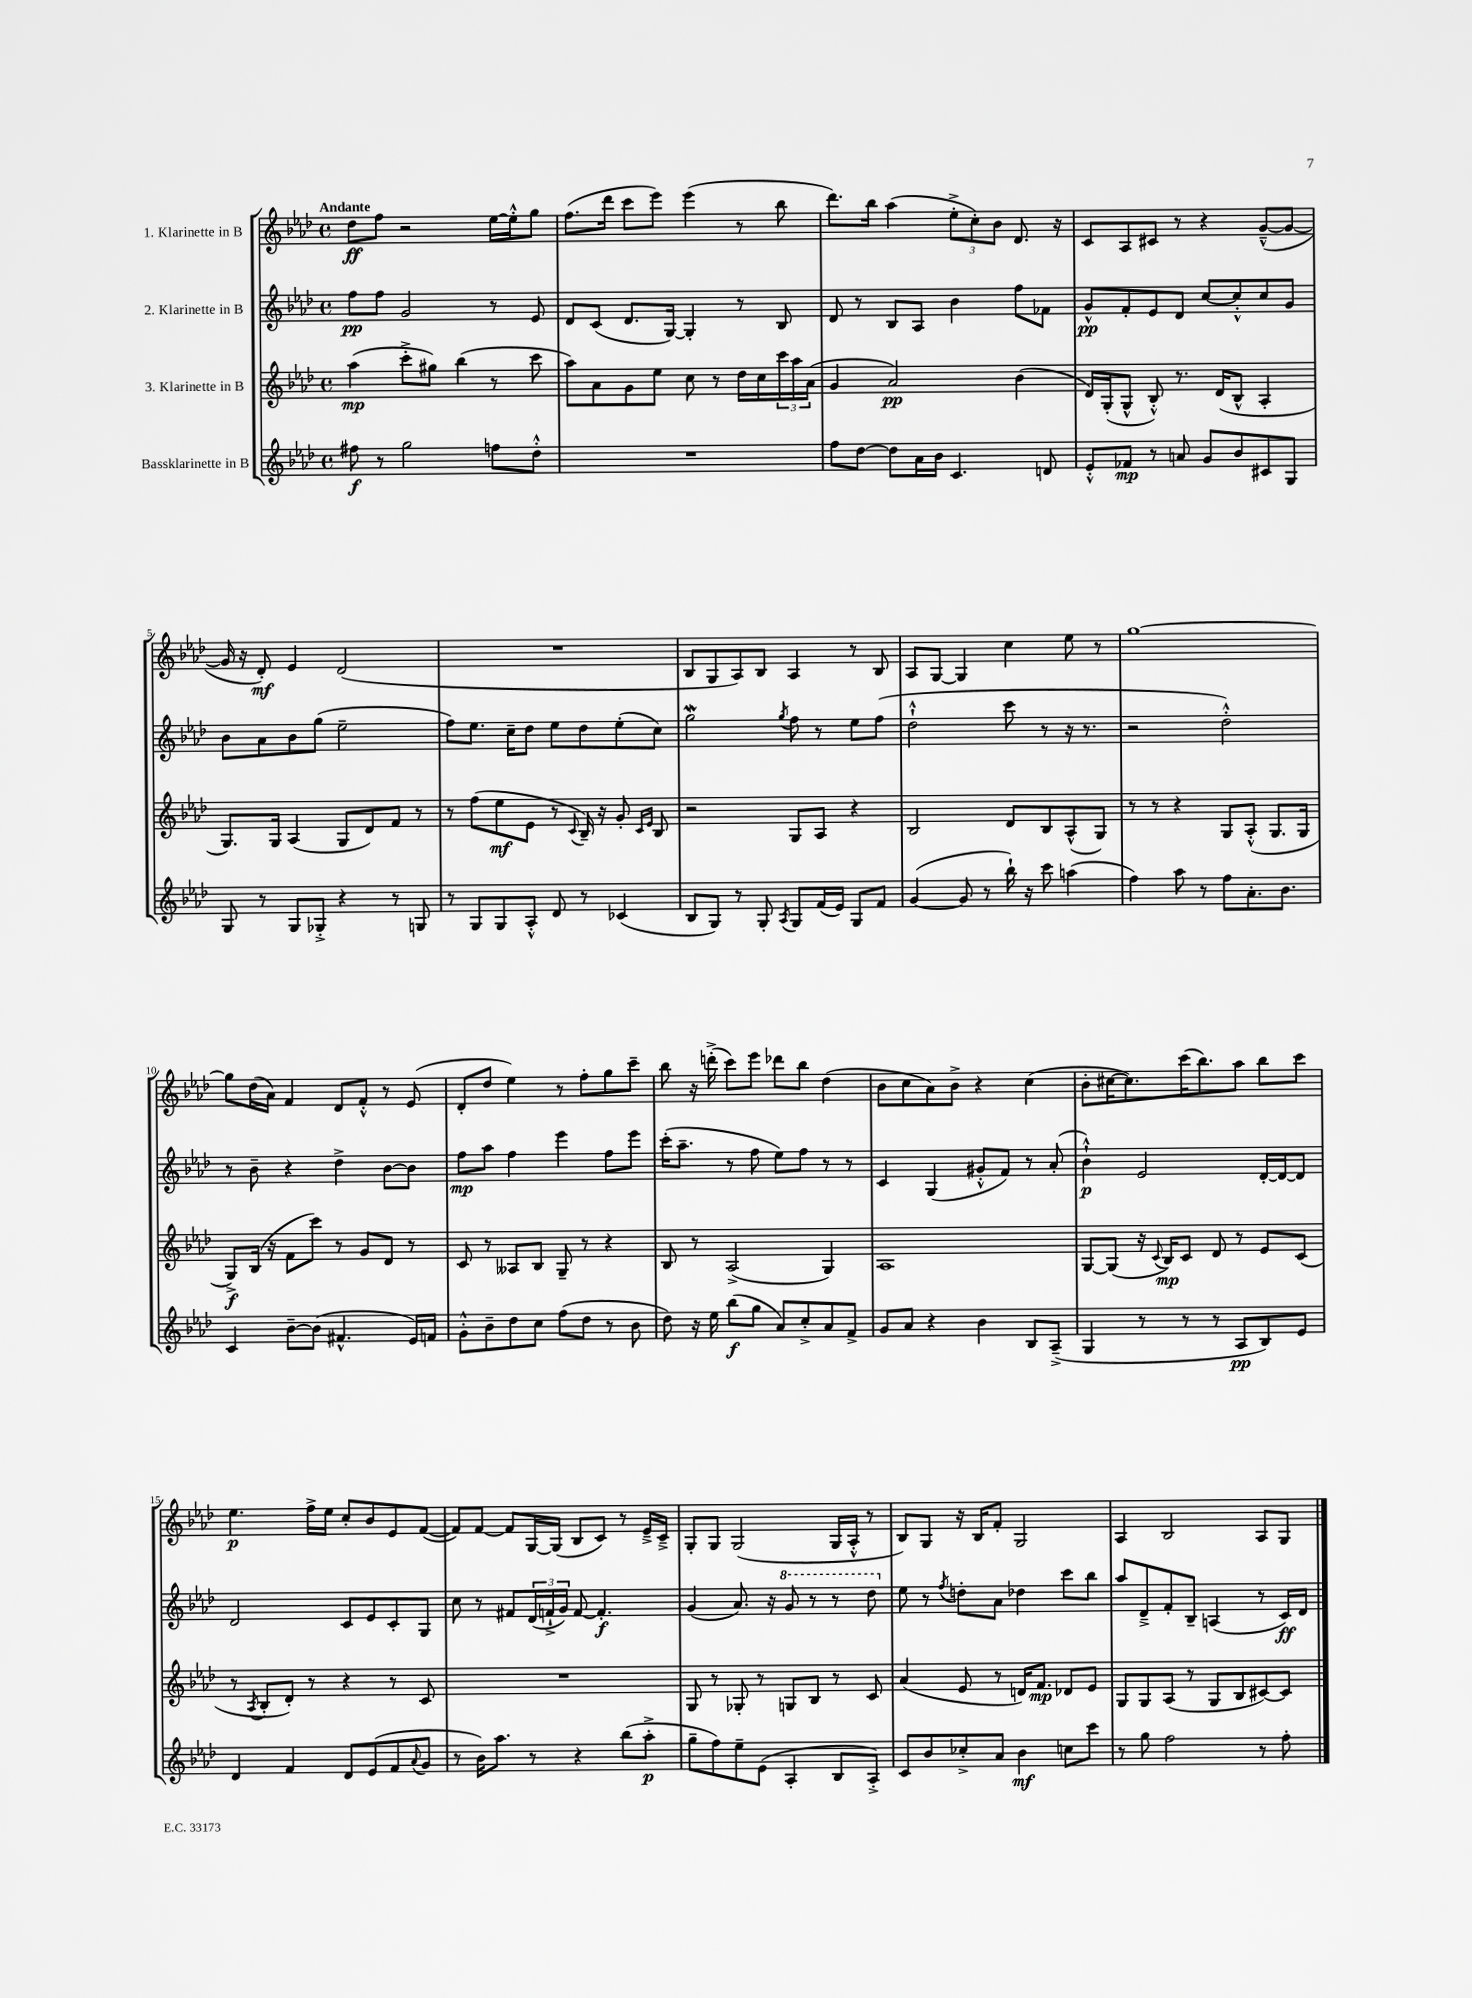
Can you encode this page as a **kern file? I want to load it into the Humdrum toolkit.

**kern	**kern	**kern	**kern
*staff4	*staff3	*staff2	*staff1
*clefG2	*clefG2	*clefG2	*clefG2
*k[b-e-a-d-]	*k[b-e-a-d-]	*k[b-e-a-d-]	*k[b-e-a-d-]
*M4/4	*M4/4	*M4/4	*M4/4
*met(c)	*met(c)	*met(c)	*met(c)
8ff#	(4aa-	8ff	8dd-
8r	.	8ff	8ff
2gg	8ccc'^	2g	2r
.	8gg#)	.	.
.	(4bb-	.	.
8ff	8r	8r	[16ee-
.	.	.	16ee-'^^]
8dd-'^^	8ccc	8e-	8gg
=	=	=	=
1r	8aa-)	8d-	(8.ff
.	8a-	(8c	.
.	.	.	16ddd-
.	8g	8.d-	8ccc
.	8ee-	.	8eee-)
.	.	[16G)	.
.	8cc	4G']	(4eee-
.	8r	.	.
.	16dd-	8r	8r
.	16cc	.	.
.	24ccc	8B-	8bb-
.	24aa-	.	.
.	(24a-	.	.
=	=	=	=
8ff	4g	8d-	8.ddd-)
[8dd-	.	8r	.
.	.	.	16bb-
8dd-]	2a-)	8B-	(4aa-
16a-	.	8A-	.
16b-	.	.	.
4.c	.	4b-	12ee-'^
.	.	.	12cc')
.	.	.	12b-
.	(4b-	8ff	8.d-
8d	.	8f-	.
.	.	.	16r
=	=	=	=
8e-'^^	16d-)	8g^^	8c
.	(16G'	.	.
8f-	8G^^	8f'	8A-
8r	8B-'^^)	8e-	8c#
8a	8.r	8d-	8r
8g	.	[8cc	4r
.	(16d-	.	.
8b-	8B-^^	8cc'^^]	.
8c#	4A-'	8cc	([8g~^^
8G	.	8g	8g_
=	=	=	=
8G	8.G)	8b-	16g]
.	.	.	16r
8r	.	8a-	8d-')
.	16G	.	.
8G	(4A-	8b-	4e-
8G-'^	.	(8gg	.
4r	8G	2ee-~	(2d-
.	8d-)	.	.
8r	8f	.	.
8G	8r	.	.
=	=	=	=
8r	8r	8ff)	1r
8G	(8ff	8.ee-	.
8G	8ee-	.	.
.	.	16cc~	.
8A-'^^	8e-	8dd-	.
8d-	8r	8ee-	.
.	8qqc	.	.
8r	16B-~)	8dd-	.
.	16r	.	.
(4c-	8g'	(8ee-'	.
.	16qqc	.	.
.	16qqe-	.	.
.	8B-	8cc)	.
=	=	=	=
8B-	2r	2gg	8B-
8G)	.	.	8G
8r	.	.	8A-)
8G'	.	.	8B-
8qA-	.	8qgg	.
8G	8G	8ff	4A-
(16f	8A-	8r	.
16e-)	.	.	.
8G	4r	8ee-	8r
8f	.	(8ff	8B-
=	=	=	=
([4g	2B-	2dd-`^^	8A-
.	.	.	[8G
8g]	.	.	4G]
8r	.	.	.
16bb-`)	8d-	8ccc	4cc
16r	.	.	.
8ccc	8B-	8r	.
(4aa	(8A-^^	16r	8ee-
.	.	8.r	.
.	8G)	.	8r
=	=	=	=
4ff)	8r	2r	[1gg
.	8r	.	.
8aa-	4r	.	.
8r	.	.	.
8ff	8G	2dd-'^^)	.
8.a-'	(8A-'^^	.	.
.	8.G	.	.
8.b-	.	.	.
.	16G	.	.
=	=	=	=
4c	8G^)	8r	8gg]
.	(16B-	8b-~	(16dd-
.	16r	.	16a-)
[8b-~	8f	4r	4f
(8b-]	8ccc)	.	.
4.f#^^	8r	4dd-^	8d-
.	8g	.	8f'^^
.	8d-	[8b-	8r
16e-)	8r	8b-]	(8e-
16f	.	.	.
=	=	=	=
8g'^^	8c	8ff	8d-'
8b-~	8r	8aa-	8dd-
8dd-	8A--	4ff	4ee-)
8cc	8B-	.	.
(8ff	8G~	4eee-	8r
8dd-	8r	.	8ff'
8r	4r	8ff	8gg
8b-	.	8eee-	8ccc~
=	=	=	=
8dd-)	8B-	(16ccc'	8bb-
.	.	8.aa-~	.
16r	8r	.	16r
16ee-	.	.	(16ddd'^
(8bb-	(2A-^	8r	8ccc)
8gg	.	8ff	8eee-
8a-)	.	8ee-)	8ddd-
8cc'^	.	8ff	8bb-
8a-	4G)	8r	(4dd-
8f^	.	8r	.
=	=	=	=
8g	1A-	4c	8b-
8a-	.	.	8cc
4r	.	(4G	8a-)
.	.	.	8b-^
4b-	.	8g#'^^	4r
.	.	8f)	.
8B-	.	8r	(4cc
(8A-~^	.	(8a-'	.
=	=	=	=
4G	[8G	4b-`^^)	8b-'
.	(8G]	.	[16cc#
.	.	.	8.cc#])
8r	16r	2e-	.
.	8qqc	.	.
.	16B-)	.	.
8r	8c	.	(16ccc
.	.	.	8.bb-)
8r	8d-	.	.
8A-	8r	.	8aa-
8B-)	8e-	[16d-'	8bb-
.	.	16d-_	.
8e-	(8c	8d-]	8ccc
=	=	=	=
4d-	8r	2d-	4.ee-
.	8qA-	.	.
.	8B-'	.	.
4f	8d-')	.	.
.	8r	.	16ff^
.	.	.	16ee-
8d-	4r	8c	8cc'
(8e-	.	8e-	8b-
8f	8r	8c'	8e-
8qqa-	.	.	.
8g	8c	8G	([8f
=	=	=	=
8r	1r	8cc	8f])
16b-)	.	8r	[8f
8.aa-	.	.	.
.	.	8f#	8f]
8r	.	(24d-	[16G
.	.	24f`^	.
.	.	.	(16G]
.	.	24g)	.
4r	.	[8f	8B-
.	.	4.f']	8c)
(8bb-	.	.	8r
8aa-'^	.	.	16e-~^
.	.	.	16c~^
=	=	=	=
8gg~	8G	(4g	8G'
8ff)	8r	.	8G
8ee-~	8G-'	8.a-)	(2G
(8e-	8r	.	.
.	.	16r	.
4A-'	8G	8gg	.
.	8B-	8r	.
8B-	8r	8r	16G
.	.	.	16A-'^^
8A-'^)	8c	8ddd-	8r
=	=	=	=
8c	(4a-	8ee-	8B-)
8b-	.	8r	8G
.	.	8qff	.
8cc-'^	8e-	8dd'	16r
.	.	.	16B-
8a-	8r	8a-	8f'
4b-	16d)	4dd-	2G
.	8.f	.	.
8cc	8d-	8ccc	.
8ccc	8e-	8bb-	.
=	=	=	=
8r	8G	8aa-	4A-
8gg	8G	8d-~^	.
2ff	(8A-	8f'	2B-
.	8r	8B-~	.
.	8G	(4A	.
.	8B-	.	.
8r	[8c#)	8r	8A-
8ff'	8c#]	16c)	8G
.	.	16d-	.
==	==	==	==
*-	*-	*-	*-
